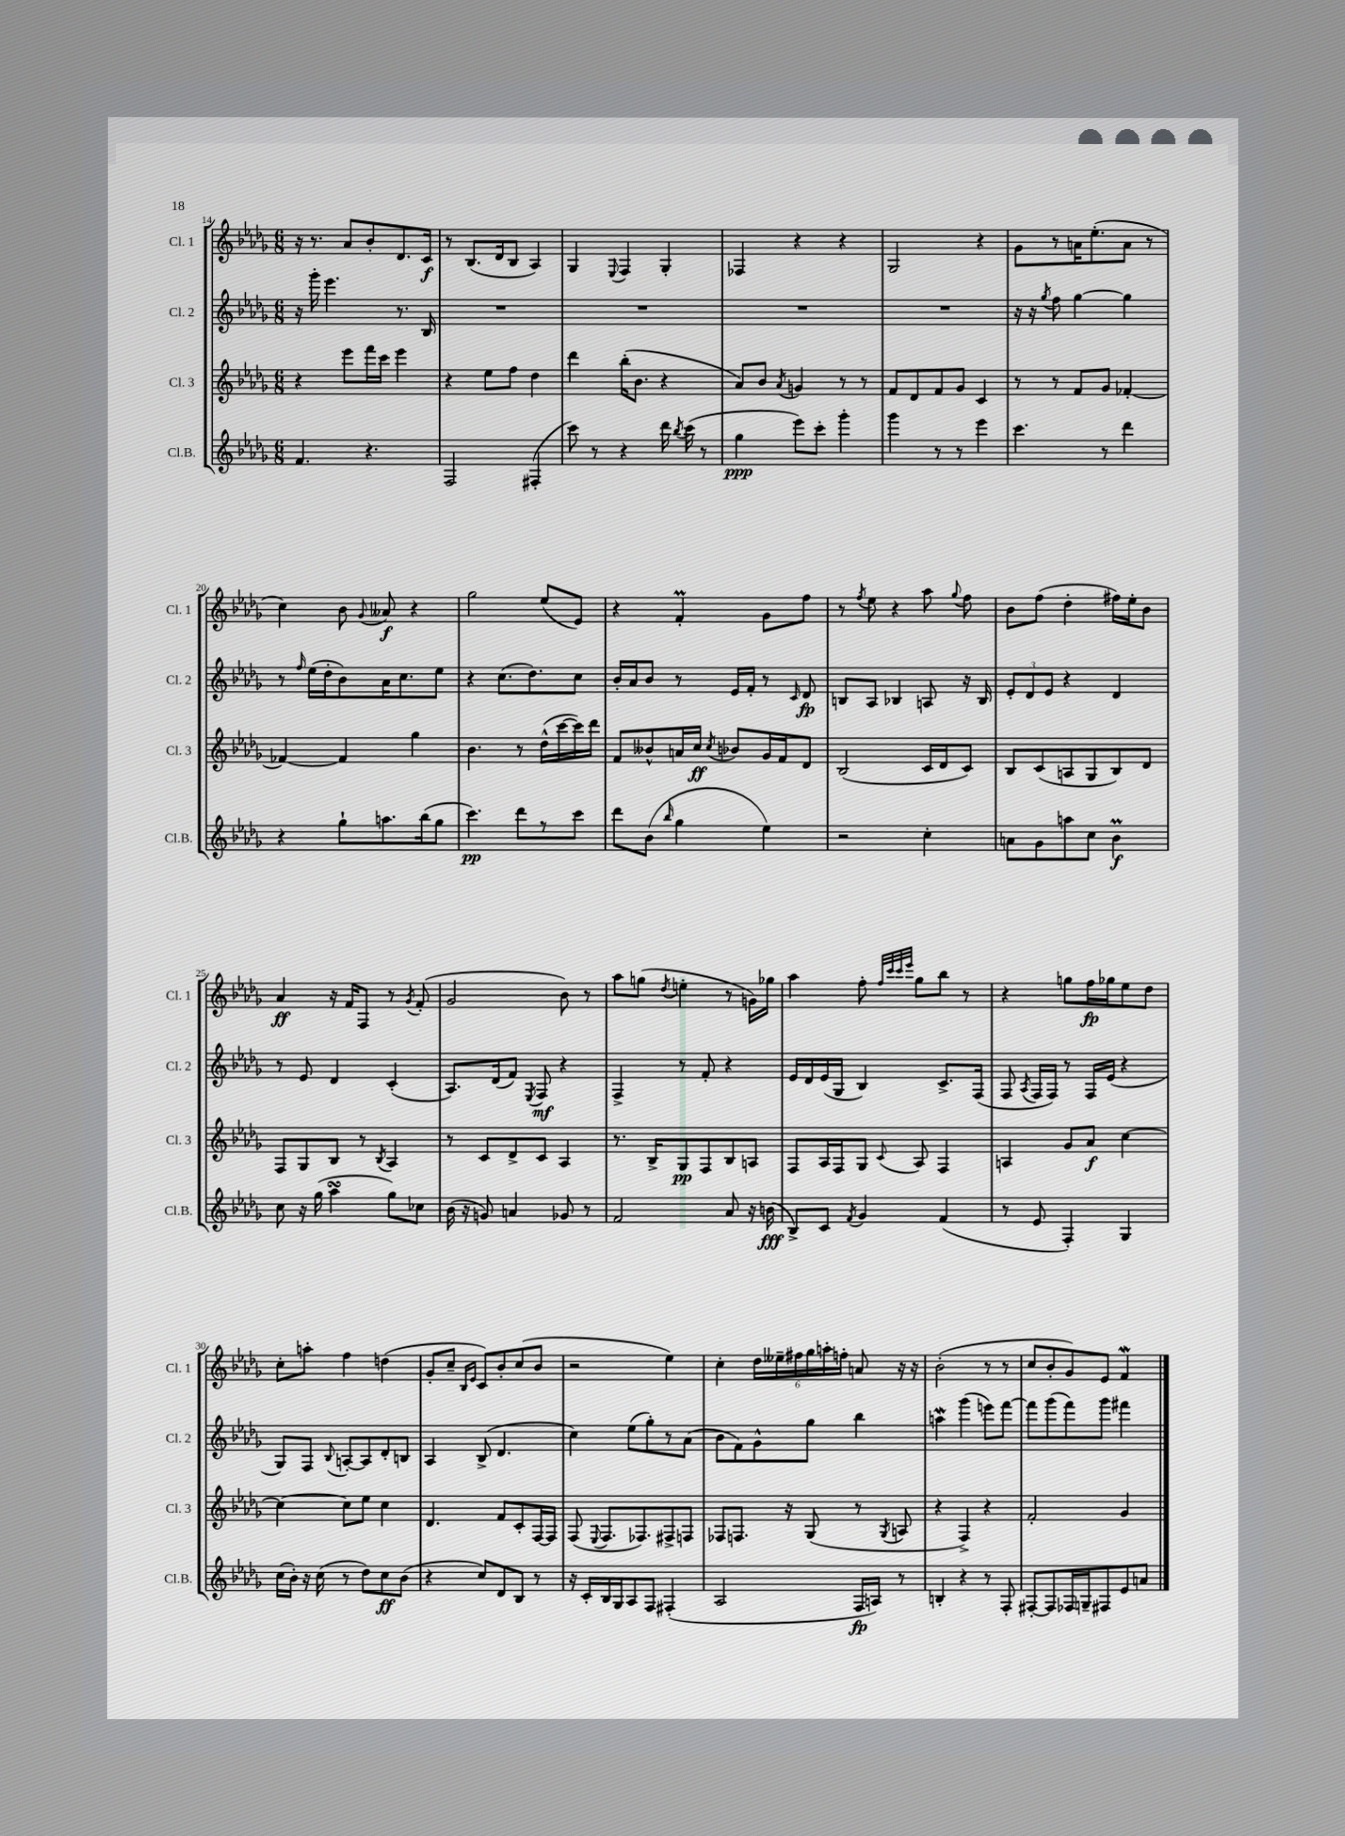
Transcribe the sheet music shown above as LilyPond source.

<<
\new StaffGroup <<
\new Staff = "s0" \with { instrumentName = "Cl. 1" shortInstrumentName = "Cl. 1" } {
    \clef treble \key des \major \numericTimeSignature \time 6/8
    \autoBeamOff r16 r8. aes'8[ bes'8-. des'8. c'16]\f |
    r8 bes8.[( des'16 bes8] aes4) |
    ges4 \appoggiatura { ees8 } f4 ges4-. |
    fes4 r4 r4 |
    ges2 r4 |
    ges'8[ r8 a'16 ees''8.-.( a'8] r8 |
    c''4) bes'8 \appoggiatura { ges'8 } aeses'8\f r4 |
    ges''2 ees''8[( ees'8]) |
    r4 f'4-.\prall ges'8[ f''8] |
    r8 \acciaccatura { f''8 } ees''8 r4 aes''8 \appoggiatura { ges''8 } f''8 |
    bes'8[ f''8]( des''4-. fis''16[) ees''16-. bes'8] |
    aes'4\ff r16 f'16[ f8] r8 \acciaccatura { ges'8 } f'8-.( |
    ges'2 bes'8) r8 |
    aes''8[ g''8]( \acciaccatura { des''8 } e''4-. r8 g'16[) ges''16] |
    aes''4 f''8-. \grace { f''32[ c'''32 c'''32 ees'''32] } ges''8[ bes''8] r8 |
    r4 g''8[ f''16\fp ges''16 ees''8 des''8] |
    c''8[-. a''8]-. f''4 d''4( |
    ges'8[-. c''8]-- \grace { bes16[ ees'16] } c'8[) bes'8-. c''8( bes'8] |
    r2 ees''4) |
    c''4-. \tuplet 6/4 { des''16[ eeses''16-- fis''16 ges''16 a''16-. f''16]-. } a'8 r16 r16 |
    bes'2-.( r8 r8 |
    c''8[ bes'8-. ges'8) ees'8] f'4\mordent \bar "|." |
}
\new Staff = "s1" \with { instrumentName = "Cl. 2" shortInstrumentName = "Cl. 2" } {
    \clef treble \key des \major \numericTimeSignature \time 6/8
    \autoBeamOff r16 ges'''16-. ees'''4. r8. bes16 |
    R2. |
    R2. |
    R2. |
    R2. |
    r16 r16 \acciaccatura { ges''8 } f''8 ges''4~ ges''4 |
    r8 \grace { f''16 } ees''16[( des''16-. bes'8) aes'16 c''8. ees''8] |
    r4 c''8.[( des''8.) c''8] |
    bes'16[-. aes'16 bes'8] r8 ees'16[ f'16]-. r8 \grace { c'16 } des'8\fp |
    b8[ aes8] bes4 a8 r16 bes16 |
    \tuplet 3/2 { ees'8[-. des'8 ees'8] } r4 des'4 |
    r8 ees'8 des'4 c'4-.( |
    aes8.[) des'16( f'8]) \acciaccatura { ees8 } f8\mf r4 |
    f4-> r8 f'8-. r4 |
    ees'16[ des'16 ees'16( ges16] bes4) c'8.[-> f16]( |
    f8 \acciaccatura { aes8 } f16[ f16]) r8 f16[ ees'16]( r4 |
    ges8[) f8] \appoggiatura { bes8 } a8[~-. a8 des'8-. b8] |
    aes4 bes8->( des'4. |
    c''4) ees''8[( ges''8-.) r8 aes'8]( |
    bes'8[ f'8) ges'8-^ ges''8] bes''4 |
    a''4\mordent ges'''4( e'''8[) f'''8]~ |
    f'''8[ ges'''8( f'''8) ges'''8] fis'''4 \bar "|." |
}
\new Staff = "s2" \with { instrumentName = "Cl. 3" shortInstrumentName = "Cl. 3" } {
    \clef treble \key des \major \numericTimeSignature \time 6/8
    \autoBeamOff r4 ees'''8[ f'''16 c'''16] ees'''4 |
    r4 ees''8[ f''8] des''4 |
    des'''4 bes''16[-.( bes'8.] r4 |
    aes'8[) bes'8] \acciaccatura { aes'8 } g'4 r8 r8 |
    f'8[ des'8 f'8 ges'8] c'4 |
    r8 r8 f'8[ ges'8] fes'4~-. |
    fes'4~ fes'4 ges''4 |
    bes'4. r8 des''16[-^( c'''16~ c'''16) des'''16] |
    f'8[ beses'8-^ a'16 c''16]\ff \acciaccatura { c''8 } bes'8[ ges'16 f'16 des'8] |
    bes2( c'16[ des'16 c'8]) |
    bes8[ c'8( a8 ges8 bes8) des'8] |
    f8[ ges8 bes8] r8 \acciaccatura { bes8 } aes4 |
    r8 c'8[ des'8-> c'8] aes4 |
    r8. bes16[-> ges8\pp f8 bes8 a8] |
    f8[ aes16 f16 ges8] \appoggiatura { c'8 } aes8 f4 |
    a4 ges'8[ aes'8]\f c''4~ |
    c''4~ c''8[ ees''8] c''4 |
    des'4. f'8[ c'8-. f16~ f16] |
    f8( \appoggiatura { ees8 } f8.[ fes8.) fis8-> f8] |
    fes8[ f8.] r16 ges8( r8 \acciaccatura { ges8 } a8 |
    r4 f4->) r4 |
    f'2-. ges'4 \bar "|." |
}
\new Staff = "s3" \with { instrumentName = "Cl.B." shortInstrumentName = "Cl.B." } {
    \clef treble \key des \major \numericTimeSignature \time 6/8
    \autoBeamOff f'4. r4. |
    f2 fis4-.( |
    c'''8) r8 r4 des'''16 \acciaccatura { bes''8 } c'''16( r8 |
    ges''4\ppp ees'''8[) c'''8]-. ges'''4-. |
    ges'''4 r8 r8 ees'''4 |
    c'''4. r8 des'''4 |
    r4 ges''8[-! a''8. bes''16( ges''8] |
    c'''4.\pp) des'''8[ r8 c'''8] |
    des'''8[ bes'8]( \grace { bes''16 } ges''4 ees''4) |
    r2 c''4-. |
    a'8[ ges'8 a''8 c''8] bes'4\prall\f |
    c''8 r16 ges''16( aes''4\turn ges''8[) ces''8] |
    bes'16( r16 g'8) a'4 ges'8 r8 |
    f'2 aes'8 r16 b'16\fff( |
    bes8[->) c'8] \acciaccatura { f'8 } ges'4 f'4( |
    r8 ees'8 f4-.) ges4 |
    c''16[( bes'16]-.) r16 c''16( r8 des''8[) c''8\ff bes'8]( |
    r4 c''8[) des'8 bes8] r8 |
    r16 c'16[-. bes16 ges16 aes8 f8] fis4-.( |
    aes2 f16[\fp a16]) r8 |
    b4-. r4 r8 f8-. |
    fis8[~-. fis8 fes16 g16-- fis8 ees'8 a'8] \bar "|." |
}
>>
>>
\layout { \context { \Score currentBarNumber = #14 } }
